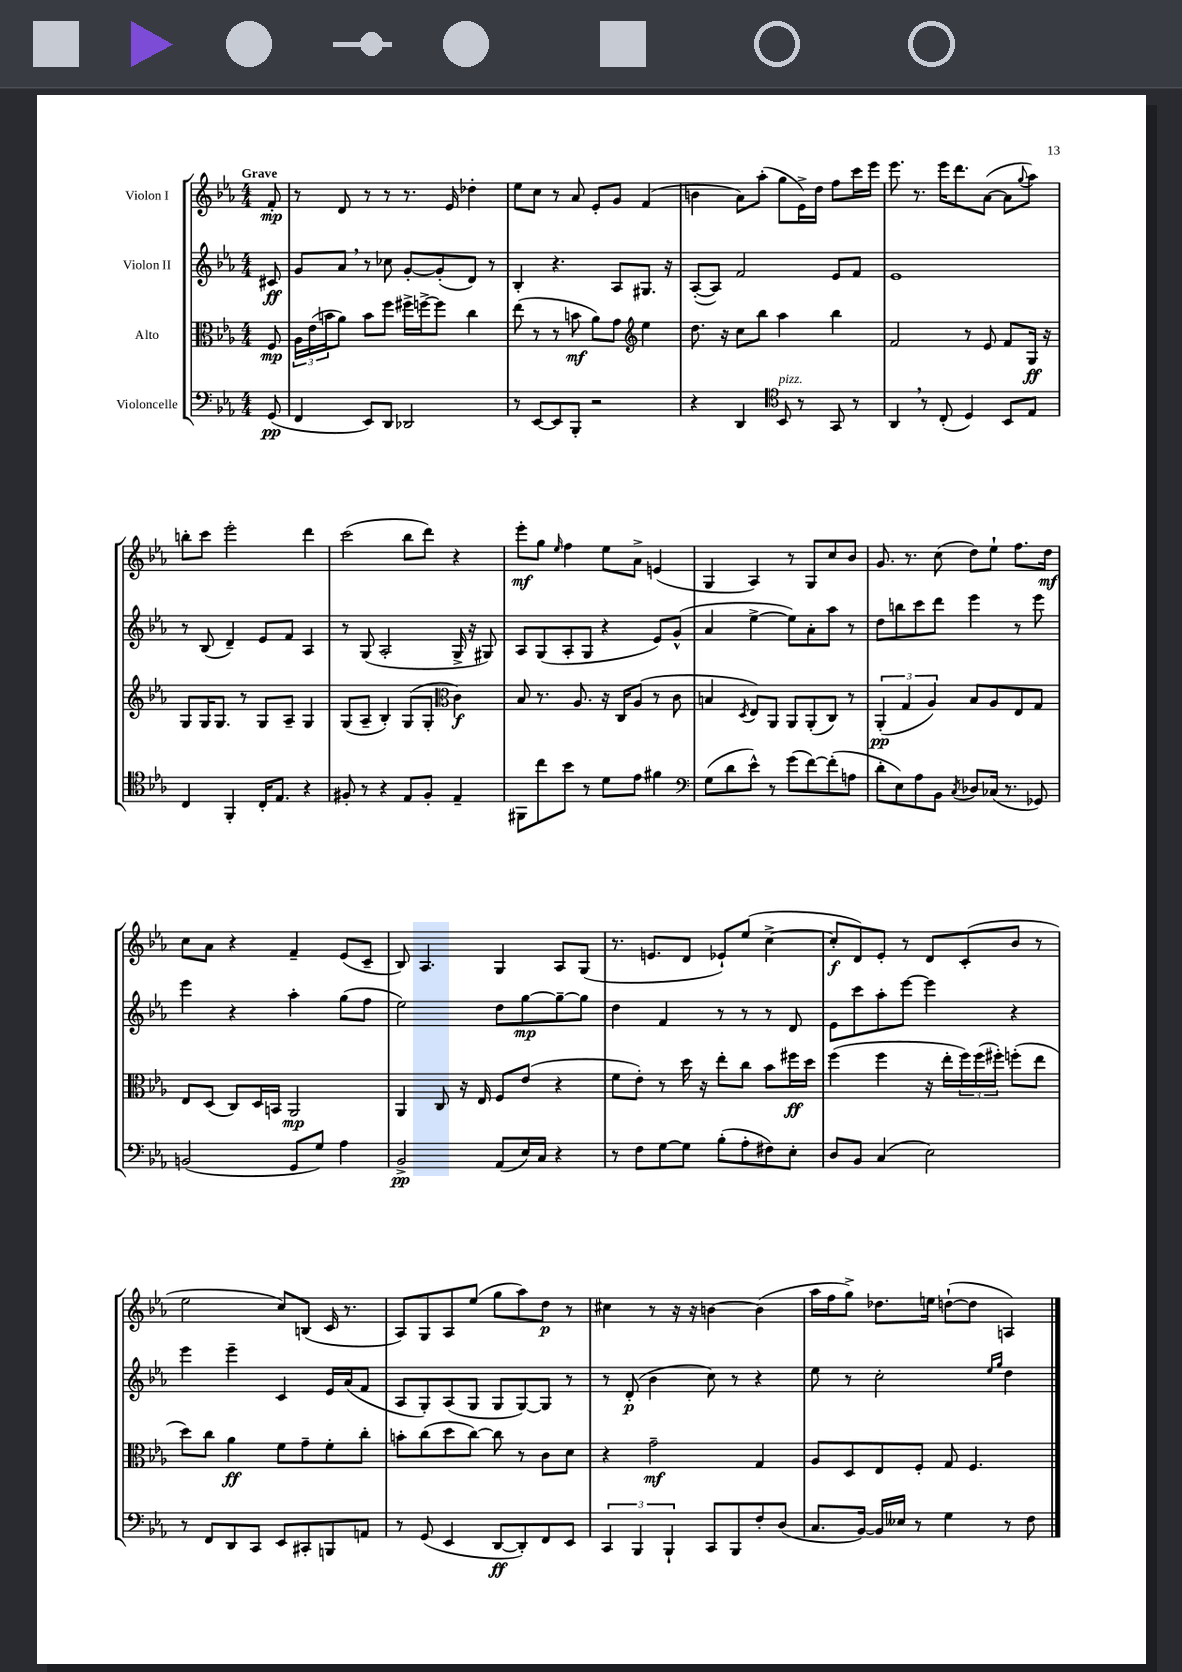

**kern	**kern	**kern	**kern
*staff4	*staff3	*staff2	*staff1
*clefF4	*clefC3	*clefG2	*clefG2
*k[b-e-a-]	*k[b-e-a-]	*k[b-e-a-]	*k[b-e-a-]
*M4/4	*M4/4	*M4/4	*M4/4
(8GG	8F	8c#	8f'
=	=	=	=
4FF	24A-	8g	8r
.	(24e-	.	.
.	24b	.	.
.	8a-)	8a-	8d
8EE-)	8b	8r	8r
8DD	8ff	8cc-	8r
2DD-	16ff#^	[8g'	8.r
.	[16ff^	.	.
.	8ff]	(8g']	.
.	.	.	16e-
.	4cc	8d)	4dd-'
.	.	8r	.
=	=	=	=
8r	(8ee-	4B-'	8ee-
[8EE-	8r	.	8cc
8EE-]	8r	4.r	8r
8BBB-'	8b	.	8a-
2r	8a-)	.	8e-'
.	8g	8A-	8g
*	*clefG2	*	*
.	4ee-	8.G#	(4f
.	.	16r	.
=	=	=	=
4r	8.dd	([8A-'	4b
.	.	8A-])	.
.	16r	.	.
4DD	8cc	2f	8a-)
.	8bb-	.	(8aa-'
*clefC4	*	*	*
8BB-	4aa-	.	8gg
8r	.	.	16e-^)
.	.	.	16dd
8GG	4bb-	8e-	8ff
8r	.	8f	16ccc
.	.	.	16eee-
=	=	=	=
4AA-	2f	1e-	8.eee-
.	.	.	8.r
8r	.	.	.
(8C'	.	.	16eee-
.	.	.	8.ddd
4D)	8r	.	.
.	8e-	.	([8a-
8BB-	8f	.	8a-]
.	.	.	8qqgg
8E-	16G	.	8aa-)
.	16r	.	.
=	=	=	=
4C	8G	8r	8bb'
.	16G	(8B-	8ccc
.	8.G	.	.
4FF'	.	4d~)	2eee-'
.	8r	.	.
16C'	8G	8e-	.
8.E-	.	.	.
.	8A-~	8f	.
4r	4G	4A-	4ddd
=	=	=	=
8F#'	(8G	8r	(2ccc
8r	8A-~	(8G	.
4r	4B-')	2A-'	.
8E-	(8G	.	8bb-
8F#'	8G'	.	8ddd)
*	*clefC3	*	*
4E-~	4c)	16G^	4r
.	.	16r	.
.	.	8G#)	.
=	=	=	=
8FF#	8B-	8A-	8eee-'
8cc	8.r	(8G	8gg
.	.	.	16qqee-
8b-	.	8A-'	4ff
.	8.A-	.	.
8r	.	8G	.
8d	16r	4r	8ee-
.	16C	.	.
8e-	(8A-	.	8a-^
4f#	8r	8e-)	(4e
.	8c	(8g^^	.
=	=	=	=
*clefF4	*	*	*
(8G	4B	4a-	4G
8d	.	.	.
.	8qD	.	.
8e-^^)	8E-)	[4ee-^	4A-)
8r	8AA-	.	.
(8g	8AA-	8ee-])	8r
[8f)	(8AA-'	8a-'	8G
(8f']	8C)	8aa-	8cc
8A	8r	8r	8b-
=	=	=	=
8d'	(6AA-'	8dd	8.g
8E-)	.	8bb	.
.	6G	.	.
.	.	.	8.r
8A-	.	8ccc	.
.	6A-)	.	.
8BB-	.	8ddd	(8cc
8qC	.	.	.
8D-	8B-	4eee-	8dd)
(16C-	8A-	.	8ee-`
8.r	.	.	.
.	8E-	8r	8.ff
8GG-)	8G	8eee-	.
.	.	.	16dd
=	=	=	=
(2BB	8E-	4eee-	8cc
.	(8D	.	8a-
.	8C)	4r	4r
.	16D	.	.
.	16BB	.	.
8GG	2AA-	4aa-'	4f~
8G)	.	.	.
4A-	.	(8gg	(8e-
.	.	8ff	8c~
=	=	=	=
2BB-^	4AA-	2ee-)	8B-)
.	.	.	4.A-
.	8C	.	.
.	16r	.	.
.	16E-	.	.
(8AA-	8F	8dd	4G
16E-)	(8e-	[8gg	.
16C	.	.	.
4r	4r	8gg~_	8A-
.	.	8gg]	(8G
=	=	=	=
8r	8f	4dd	8.r
8F	8e-')	.	.
.	.	.	8.e
[8G	8r	4f	.
8G]	16dd	.	8d
.	16r	.	.
(8B-'	8ee-'	8r	8e-`)
8A-'	8cc	8r	(8ee-
8F#)	8b-	8r	[4cc^
8E-'	16ff#	8d	.
.	16dd	.	.
=	=	=	=
8D	(4ff	8e-	8cc']
8BB-	.	8ccc	8d)
(4C	4ff	8aa-'	8e-'
.	.	[8eee-	8r
2E-)	16r	4eee-]	8d
.	16ee-'	.	.
.	24ff)	.	(8c'
.	(24ff	.	.
.	24ff#')	.	.
.	(8ff'	4r	8b-
.	8ee-	.	8r
=	=	=	=
8r	8dd)	4eee-	2ee-
8FF	8cc	.	.
8DD	4a-	4eee-~	.
8CC	.	.	.
8EE-	8f	4c	8cc)
8CC#'	8g~	.	(8B
8BBB	8f'	16e-	16c
.	.	(16a-	8.r
8AA	8cc'	8f	.
=	=	=	=
8r	8b'	8A-	8A-)
(8GG	(8cc	8G')	8G
4EE-	8dd	(8A-	8A-
.	[8cc)	8G	(8ee-
[8DD	8cc]	8G	8gg
8DD'])	8r	[8G)	8aa-)
8FF	8c	8G]	8dd
8EE-	8d	8r	8r
=	=	=	=
6CC	4r	8r	4cc#
.	.	(8d'	.
6BBB-	.	.	.
.	2g~	4b-	8r
6BBB-`	.	.	.
.	.	.	16r
.	.	.	16r
8CC	.	8cc)	[4b
8BBB-	.	8r	.
8F'	4G	4r	(4b]
(8D	.	.	.
=	=	=	=
8.C	8A-	8ee-	16aa-
.	.	.	16ff
.	8D	8r	8gg^)
[16BB-)	.	.	.
16BB-]	8E-	2cc'	8.dd-
16E--	.	.	.
8r	8F'	.	.
.	.	.	16ee
4G	8G	.	([8dd`
.	4.F	.	8dd]
.	.	16qqee-	.
.	.	16qqgg	.
8r	.	4dd	4A)
8F	.	.	.
==	==	==	==
*-	*-	*-	*-
